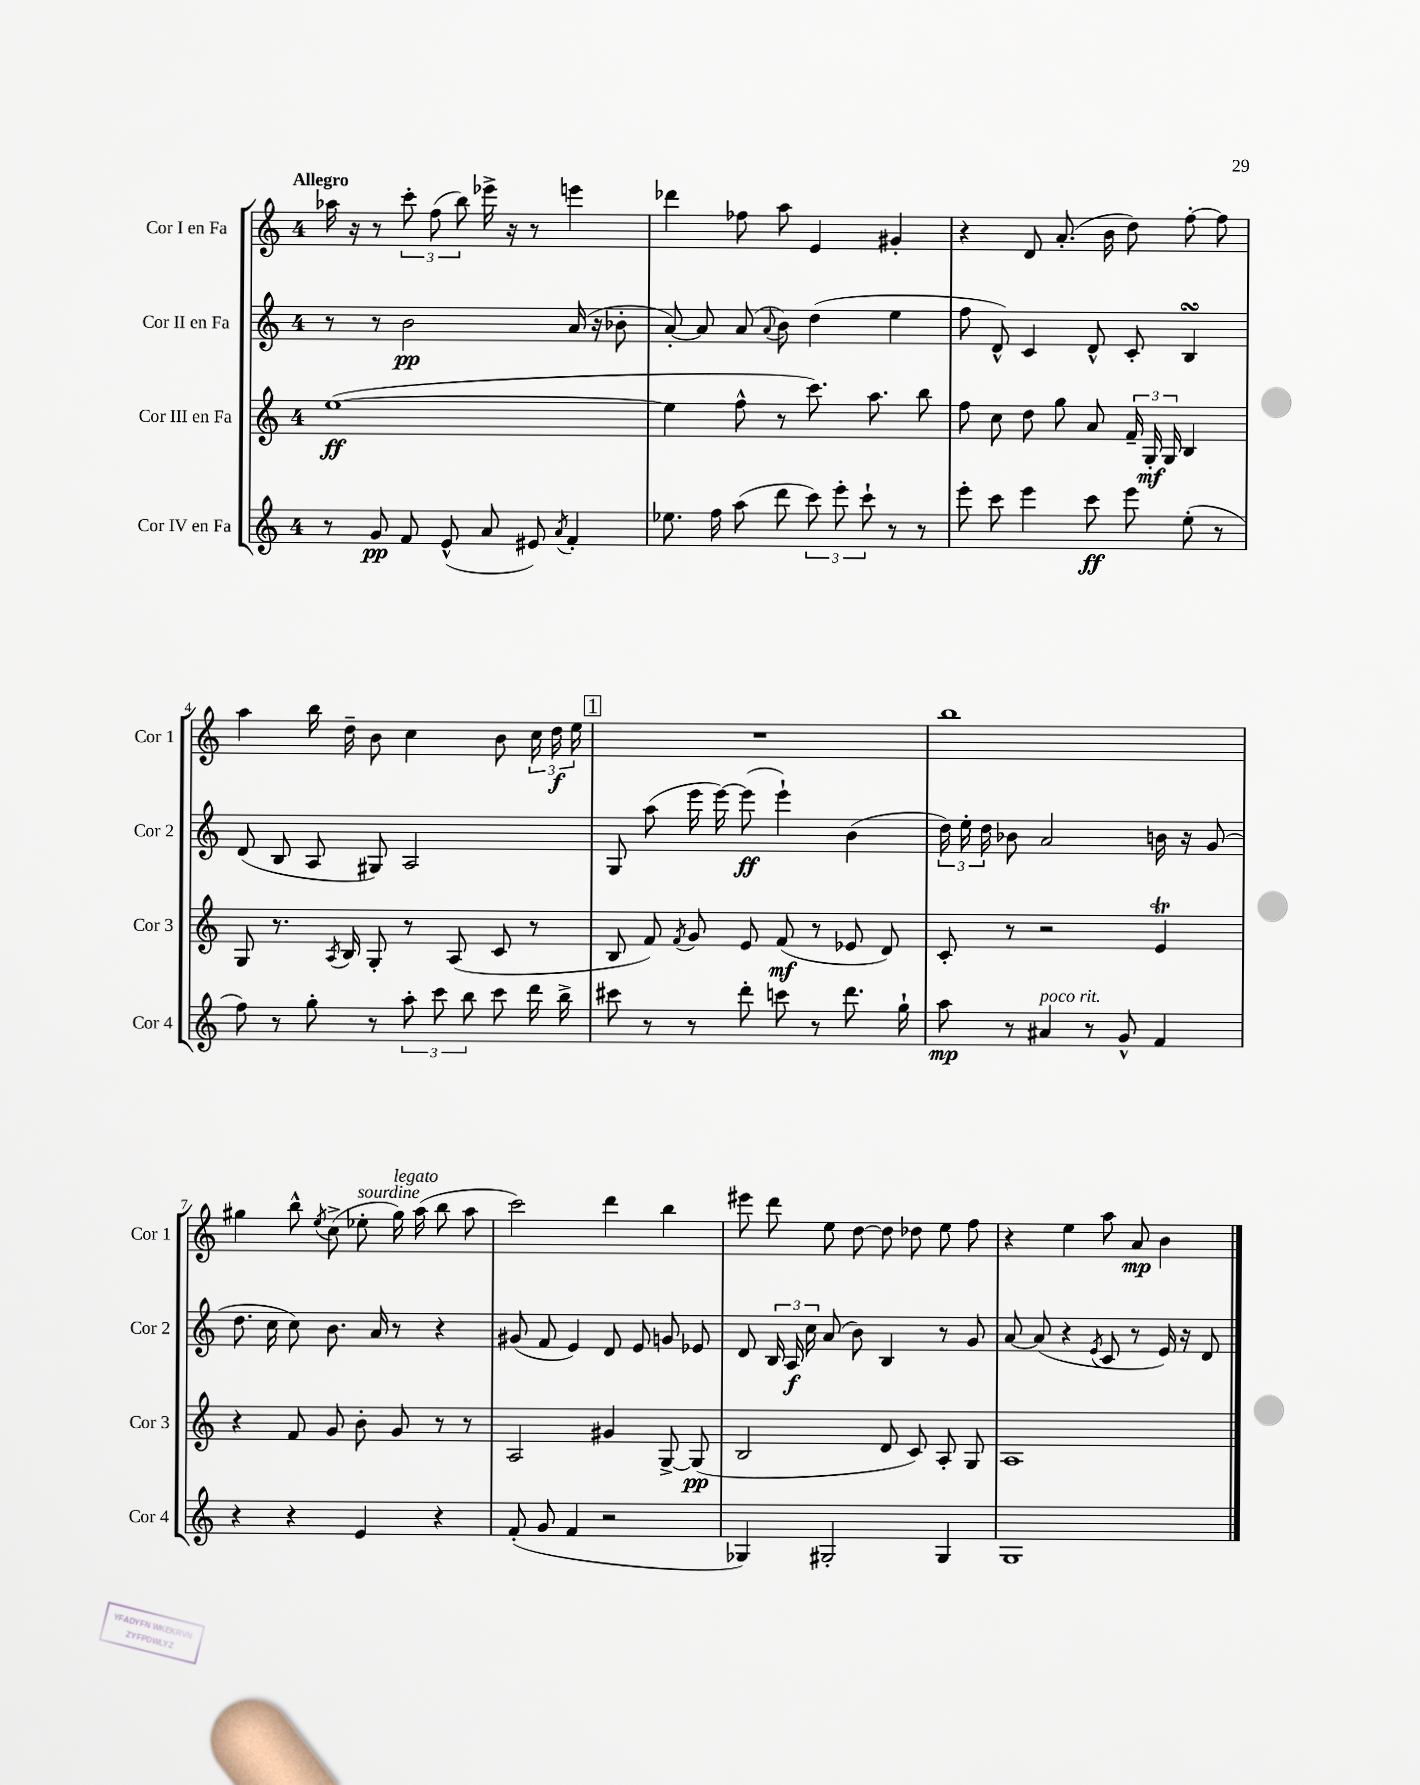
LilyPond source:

<<
\new StaffGroup <<
\new Staff = "s0" \with { instrumentName = "Cor I en Fa" shortInstrumentName = "Cor 1" } {
    \clef treble \key c \major \once \override Staff.TimeSignature.style = #'single-digit \time 4/4 \tempo "Allegro"
    \autoBeamOff aes''16 r16 r8 \tuplet 3/2 { c'''8-. f''8( b''8) } ees'''16-> r16 r8 e'''4 |
    des'''4 fes''8 a''8 e'4 gis'4-. |
    r4 d'8 a'8.-.( b'16 d''8) f''8~-. f''8 |
    a''4 b''16 d''16-- b'8 c''4 b'8 \tuplet 3/2 { c''16 d''16\f e''16 } |
    \mark \markup { \box "1" } R1 |
    b''1 |
    gis''4 b''8-^ \acciaccatura { e''8 } c''8->( ees''8-.^\markup { \italic "sourdine" } gis''16^\markup { \italic "legato" }) a''16( b''8 a''8 |
    c'''2) d'''4 b''4 |
    eis'''8 d'''8 e''8 d''8~ d''8 des''8 e''8 f''8 |
    r4 e''4 a''8 a'8\mp b'4 \bar "|." |
}
\new Staff = "s1" \with { instrumentName = "Cor II en Fa" shortInstrumentName = "Cor 2" } {
    \clef treble \key c \major \once \override Staff.TimeSignature.style = #'single-digit \time 4/4
    \autoBeamOff r8 r8 b'2\pp a'16( r16 bes'8-. |
    a'8~-.) a'8 a'8( \appoggiatura { a'8 } b'8) d''4( e''4 |
    f''8 d'8-^) c'4 d'8-^ c'8-. b4\turn |
    d'8( b8 a8 gis8) a2 |
    \mark \markup { \box "1" } g8 a''8( e'''16 e'''16~) e'''8\ff( e'''4-!) b'4( |
    \tuplet 3/2 { d''16) e''16-. d''16 } bes'8 a'2 b'16 r16 g'8( |
    d''8. c''16 c''8) b'8. a'16 r8 r4 |
    gis'8( f'8 e'4) d'8 e'8 g'8 ees'8 |
    d'8 \tuplet 3/2 { b16 a16\f c''16 } a'8( b'8) b4 r8 g'8 |
    a'8~ a'8( r4 \acciaccatura { e'8 } c'8 r8 e'16) r16 d'8 \bar "|." |
}
\new Staff = "s2" \with { instrumentName = "Cor III en Fa" shortInstrumentName = "Cor 3" } {
    \clef treble \key c \major \once \override Staff.TimeSignature.style = #'single-digit \time 4/4
    \autoBeamOff e''1~\ff( |
    e''4 f''8-^ r8 c'''8.) a''8. b''8 |
    f''8 c''8 d''8 g''8 a'8 \tuplet 3/2 { f'16-- g16-.\mf g16 } b4 |
    g8 r8. \acciaccatura { a8 } b16 g8-. r8 a8( c'8 r8 |
    \mark \markup { \box "1" } b8 f'8) \acciaccatura { f'8 } g'8 e'8 f'8\mf( r8 ees'8 d'8) |
    c'8-. r8 r2 e'4\trill |
    r4 f'8 g'8 b'8-. g'8 r8 r8 |
    a2 gis'4 g8~-> g8\pp( |
    b2 d'8 c'8) a8-. g8 |
    a1 \bar "|." |
}
\new Staff = "s3" \with { instrumentName = "Cor IV en Fa" shortInstrumentName = "Cor 4" } {
    \clef treble \key c \major \once \override Staff.TimeSignature.style = #'single-digit \time 4/4
    \autoBeamOff r8 g'8\pp f'8 e'8-^( a'8 eis'8) \acciaccatura { a'8 } f'4-. |
    ees''8. f''16 a''8( d'''8 \tuplet 3/2 { c'''8) e'''8-. c'''8-! } r8 r8 |
    e'''8-. c'''8 e'''4 c'''8\ff e'''8 e''8-.( r8 |
    f''8) r8 g''8-. r8 \tuplet 3/2 { a''8-. c'''8 b''8 } c'''8 d'''16 b''16-> |
    \mark \markup { \box "1" } cis'''8 r8 r8 d'''8-. c'''8 r8 d'''8. g''16-! |
    a''8\mp r8 ais'4^\markup { \italic "poco rit." } r8 g'8-^ f'4 |
    r4 r4 e'4 r4 |
    f'8-.( g'8 f'4 r2 |
    ges4) gis2-. gis4 |
    g1 \bar "|." |
}
>>
>>
